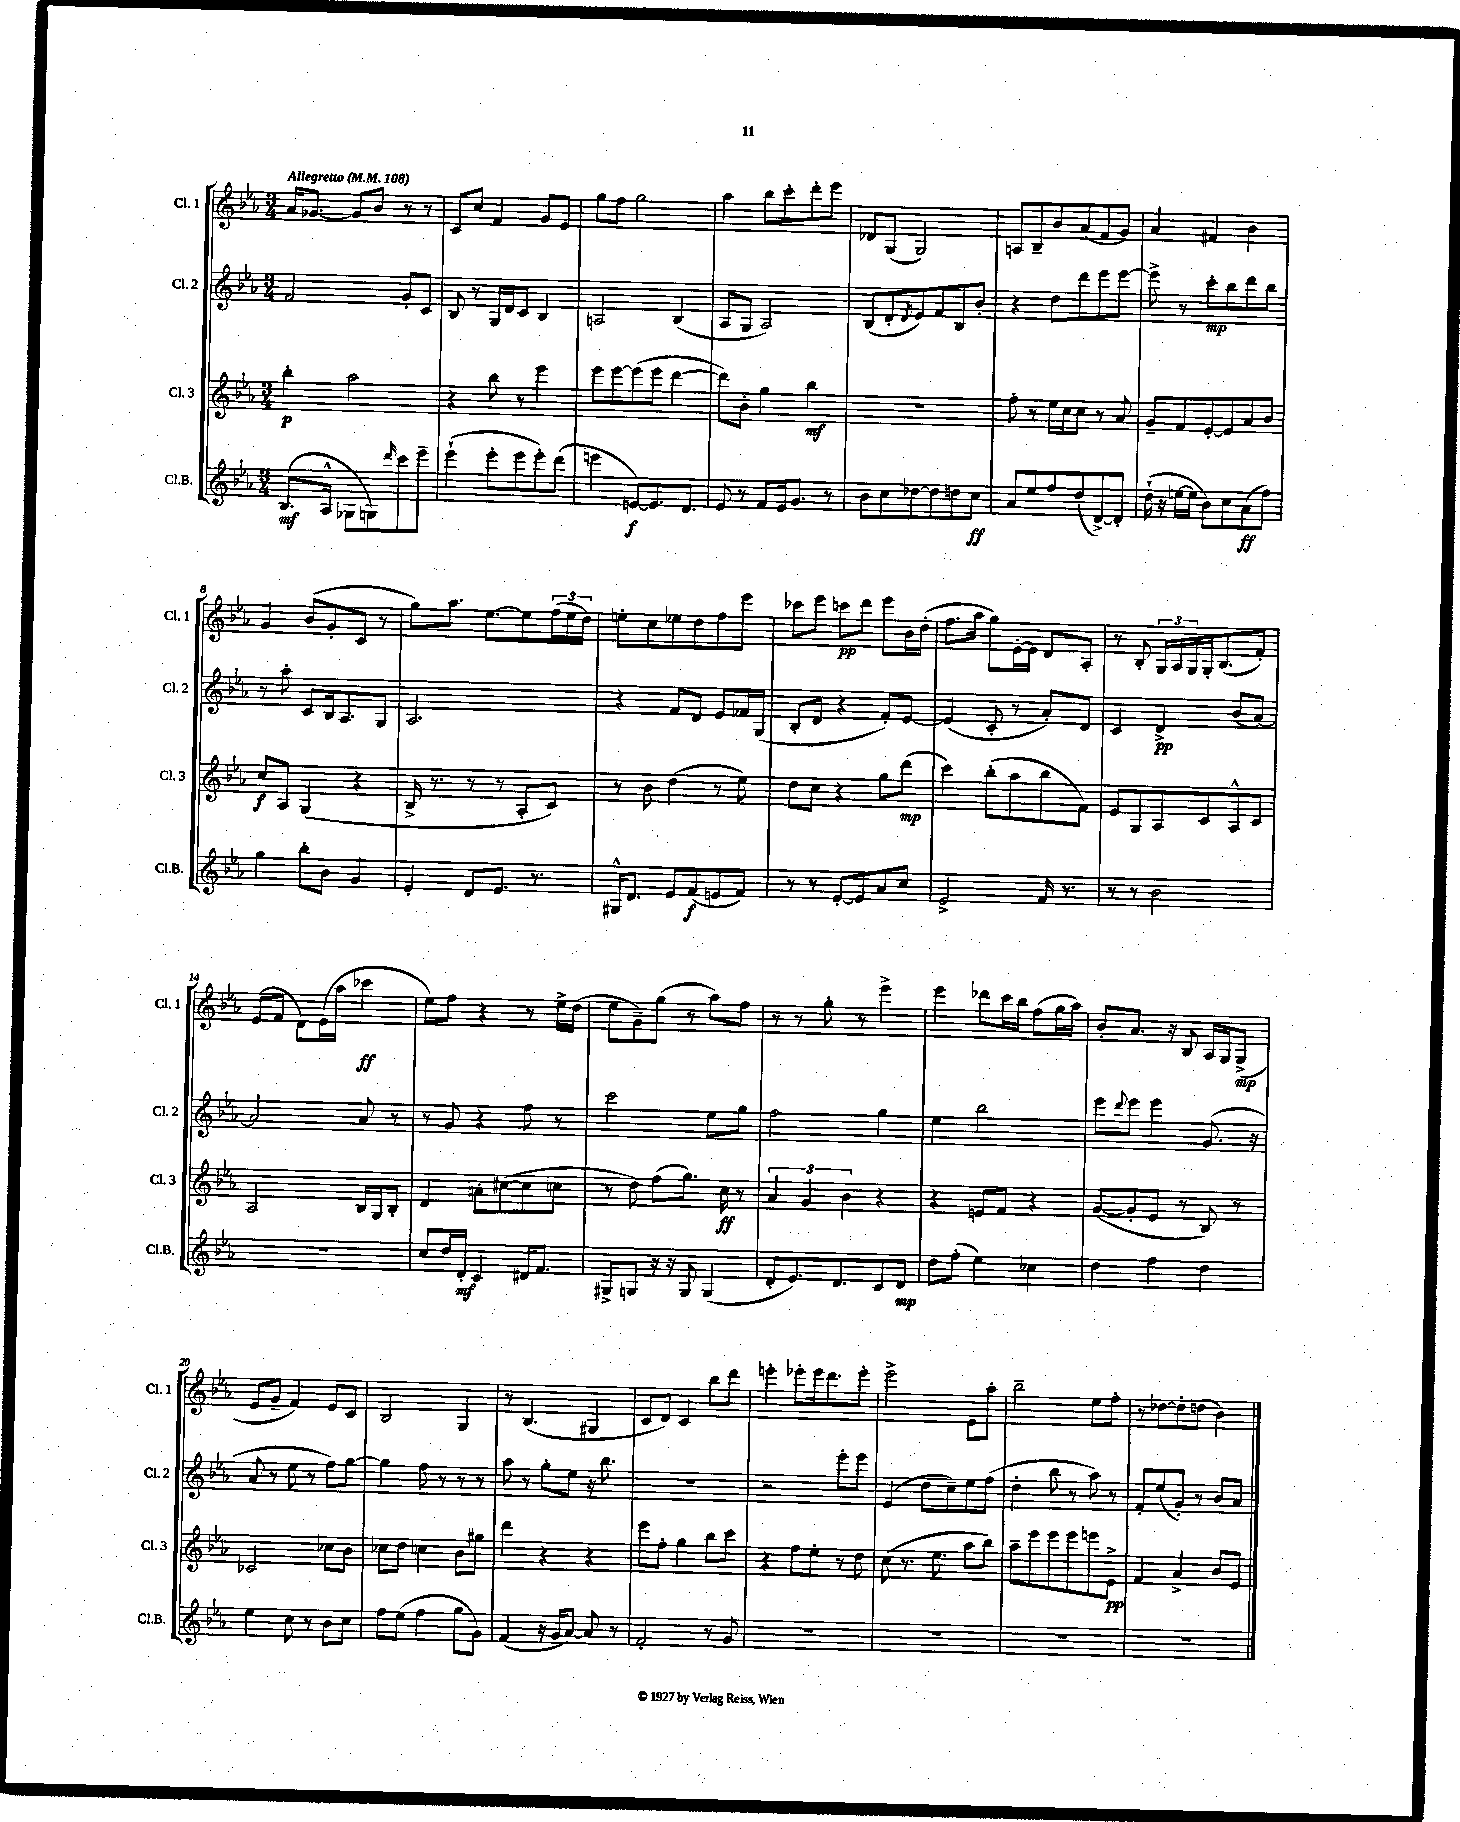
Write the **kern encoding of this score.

**kern	**kern	**kern	**kern
*staff4	*staff3	*staff2	*staff1
*clefG2	*clefG2	*clefG2	*clefG2
*k[b-e-a-]	*k[b-e-a-]	*k[b-e-a-]	*k[b-e-a-]
*M3/4	*M3/4	*M3/4	*M3/4
*MM108	*MM108	*MM108	*MM108
(8.B-/L	4bb-'\	2f/	16a-/LK
.	.	.	[8.g-/J
16A-^^/Jk	.	.	.
8G-\L	2aa-\	.	8g-/]L
8G\)	.	.	8b-/J
16qqddd/	.	.	.
8ccc\	.	8g'/L	8r
8eee-~\J	.	8c/J	8r
=	=	=	=
(4eee-`\	4r	8B-/	8c/L
.	.	8r	8cc/J
8eee-'\L	8bb-\	16G/LL	4f/
.	.	16d/J	.
8eee-\	8r	8c/J	.
8eee-'\)	4eee-\	4B-/	8g/L
(8ddd\J	.	.	8e-/J
=	=	=	=
4eee\	8eee-\L	2A/	8gg\L
.	[8eee-\	.	8ff\J
[8e/L)	(8eee-\]	.	2gg\
8.e/]	8eee-\J	.	.
.	[4ddd\	(4B-/	.
8.d/J	.	.	.
=	=	=	=
8e-/	8ddd\]L)	8A-/L	4aa-\
8r	8b-'\J	8G/J	.
8f/L	4gg\	2A-/)	8bb-\L
16e-/k	.	.	8ccc'\
8.g/J	.	.	.
.	4bb-\	.	8ddd'\
8r	.	.	8eee-\J
=	=	=	=
8b-\L	2.r	(8B-/L	8d-/L
8cc\	.	8d'/	(8G/J
.	.	8qd/	.
[8dd-\	.	8e-/)	2G/)
8dd-\]	.	8f/	.
8dd\	.	8B-/	.
8cc\J	.	8b-'/J	.
=	=	=	=
8a-/L	8ff'\	4r	8A/L
8ee-/	8r	.	8B-~/
8ff/	16ee-\LL	8dd\L	8b-/
.	16cc\J	.	.
(8dd/	8cc\J	8ddd\	(8a-/
[8d^/)	8r	8eee-\	8f/
8d'/]J	8a-/	[8eee-\J	8g/J)
=	=	=	=
(16dd`\	8g~/L	8eee-^\]	4a-/
16r	.	.	.
[16ee\LL	8f/	8r	.
16ee\]JJ	.	.	.
8b-\L)	[8e-'/	8ccc'\L	4f#/
8cc\	8e-/]	8bb-\	.
(8a-\	8a-/	8ddd\	4b-\
8ff\J)	8b-/J	8bb-\J	.
=	=	=	=
4gg\	8cc/L	8r	4g/
.	8A-/J	8aa-'\	.
8bb-'\L	(4G/	8c/L	(8b-/L
8b-\J	.	16B-/k	8g'/
.	.	8.A-/	.
4g/	4r	.	8c/J
.	.	8G/J	8r
=	=	=	=
4e-'/	16B-^/	2.A-/	8gg\L)
.	8.r	.	.
.	.	.	8.aa-\J
8d/L	8r	.	.
.	.	.	[8.ee-\L
8.e-/J	8r	.	.
.	8A-'/L	.	8ee-\]
8.r	.	.	.
.	8c/J)	.	(24ff\L
.	.	.	24ee-\
.	.	.	24dd\JJ)
=	=	=	=
16G#^^/LK	8r	4r	8ee'\L
8.d/J	.	.	.
.	8b-\	.	8cc\
8e-/L	(4dd\	8f/L	8ee-\
(8f/	.	8d/J	8dd\
8e/	8r	8e-/L	8ff\
8f/J)	8ee-\)	16f-/L	8eee-\J
.	.	(16G/JJ	.
=	=	=	=
8r	8dd\L	8B-'/L	8ccc-\L
8r	8cc\J	8d/J	8eee-\J
[8e-'/L	4r	4r	8ccc\L
8e-/]	.	.	8ddd\J
8a-/	8gg\L	8f'/L)	8eee-\L
8cc/J	(8ddd\J	[8e-/J	16b-\L
.	.	.	(16dd'\JJ
=	=	=	=
2e-^/	4ccc\)	(4e-/]	8.ff\L
.	.	.	16aa-\Jk
.	(8bb-'\L	8c'/	8gg\L)
.	8aa-\	8r	[16e-'\L
.	.	.	16e-\]JJ
16f/	8bb-\	8a-'/L)	8d/L
8.r	.	.	.
.	8f\J)	8d/J	8A-'/J
=	=	=	=
8r	8e-/L	4c/	8r
8r	8G/	.	8B-'/
2b-\	8A-/	4d^/	24G/LL
.	.	.	24A-/
.	.	.	24G/
.	8c/	.	16G'/J
.	.	.	(8.B-/
.	8A-^^/	(8b-/L	.
.	8c/J	[8a-/J)	8f'/J)
=	=	=	=
2.r	2A-/	2a-/]	(8e-/L
.	.	.	8f/J
.	.	.	8d\L)
.	.	.	(16e-\L
.	.	.	16aa-\JJ
.	16B-/LL	8a-/	4ccc-\
.	16G/J	.	.
.	8B-'/J	8r	.
=	=	=	=
8cc/L	4d/	8r	8ee-\L)
16dd/L	.	8g/	8ff\J
16d'/JJ	.	.	.
4c/	8a'\L	4r	4r
.	([8cc#\	.	.
16d#/LK	8cc#\]	8ff\	8r
8.f/J	.	.	.
.	8cc\J	8r	16ee-^\LL
.	.	.	(16dd\JJ
=	=	=	=
8G#^/L	8r	2ccc\	8ee-\L
8G/J	8dd\)	.	8g~\)
16r	(8ff\L	.	(8gg\J
16r	.	.	.
8G/	8.gg\J)	.	8r
(4G/	.	8ee-\L	8aa-\L)
.	16cc\	.	.
.	8r	8gg\J	8ff\J
=	=	=	=
8d'/L	6a-/	2ff\	8r
8.e-/)	.	.	8r
.	6g/	.	.
.	.	.	8gg'\
8.d/	.	.	.
.	6b-\	.	.
.	.	.	8r
8c/	4r	4gg\	4eee-^\
8d/J	.	.	.
=	=	=	=
8dd\L	4r	4ee-\	4eee-\
(8ff'\J	.	.	.
4ee-\)	8e/L	2bb-\	8ddd-\L
.	8f/J	.	16ccc\L
.	.	.	16bb-\JJ
4cc-\	4r	.	(8ff\L
.	.	.	16gg\L
.	.	.	16aa-\JJ)
=	=	=	=
4dd\	([8g/L	8eee-\L	8b-'/L
.	.	8qqddd/	.
.	8g'/]	8eee-\J	8.a-/J
4ff\	8e-/J	4eee-\	.
.	.	.	16r
.	8r	.	8B-/
4dd\	8B-/)	(8.g/	16A-/LL
.	.	.	16G/J
.	8r	.	(8G^/J
.	.	16r	.
=	=	=	=
4ee-\	2c-/	8a-/	8e-/L
.	.	8r	8g~/J
8cc\	.	8ee-\	4f/)
8r	.	8r	.
8b-\L	8cc-\L	8ff\L)	8e-/L
8cc\J	8b-\J	[8gg\J	8c/J
=	=	=	=
8ff\L	8cc-\L	4gg\]	2B-/
(8ee-\J	8dd\J	.	.
4ff\	4cc\	8ff\	.
.	.	8r	.
8gg\L	8b-\L	8r	4G/
8g\J)	8gg#\J	8r	.
=	=	=	=
(4f/	4ddd\	8aa-\	8r
.	.	8r	(4.B-/
16r	4r	8gg'\L	.
16g/LK	.	.	.
[8a-/J)	.	8ee-\J	.
8a-/]	4r	16r	4G#/
.	.	8.bb-\	.
8r	.	.	.
=	=	=	=
2f'/	8eee-\L	2.r	8c/L
.	8ff'\J	.	8d/J)
.	4gg\	.	4c/
8r	8bb-\L	.	8bb-\L
8g/	8ccc\J	.	8ddd\J
=	=	=	=
2.r	4r	2r	4eee'\
.	8ff\L	.	8eee-'\L
.	8ee-'\J	.	16eee-\k
.	.	.	8.ddd\
.	8r	8eee-'\L	.
.	8dd\	8eee-\J	8eee-'\J
=	=	=	=
2.r	(8cc\	(4e-/	2eee-^\
.	8.r	.	.
.	.	8dd\L	.
.	8.ee-\	.	.
.	.	8cc~\)	.
.	8aa-\L	8ee-\	8e-\L
.	8bb-\J)	(8ff\J	8aa-'\J
=	=	=	=
2.r	8aa-~\L	4dd'\	2bb-~\
.	8eee-\	.	.
.	8eee-\	8bb-\	.
.	8eee-\	8r	.
.	8eee\	8aa-\)	8ee-\L
.	8e-^\J	8r	8ff'\J
=	=	=	=
2.r	4f/	8f'/L	8r
.	.	(8ee-/	[8dd-\L
.	4a-^/	8g'/J)	8dd-'\]
.	.	8r	(8dd\J
.	8b-/L	8b-/L	4b-\)
.	8e-/J	8a-/J	.
==	==	==	==
*-	*-	*-	*-
